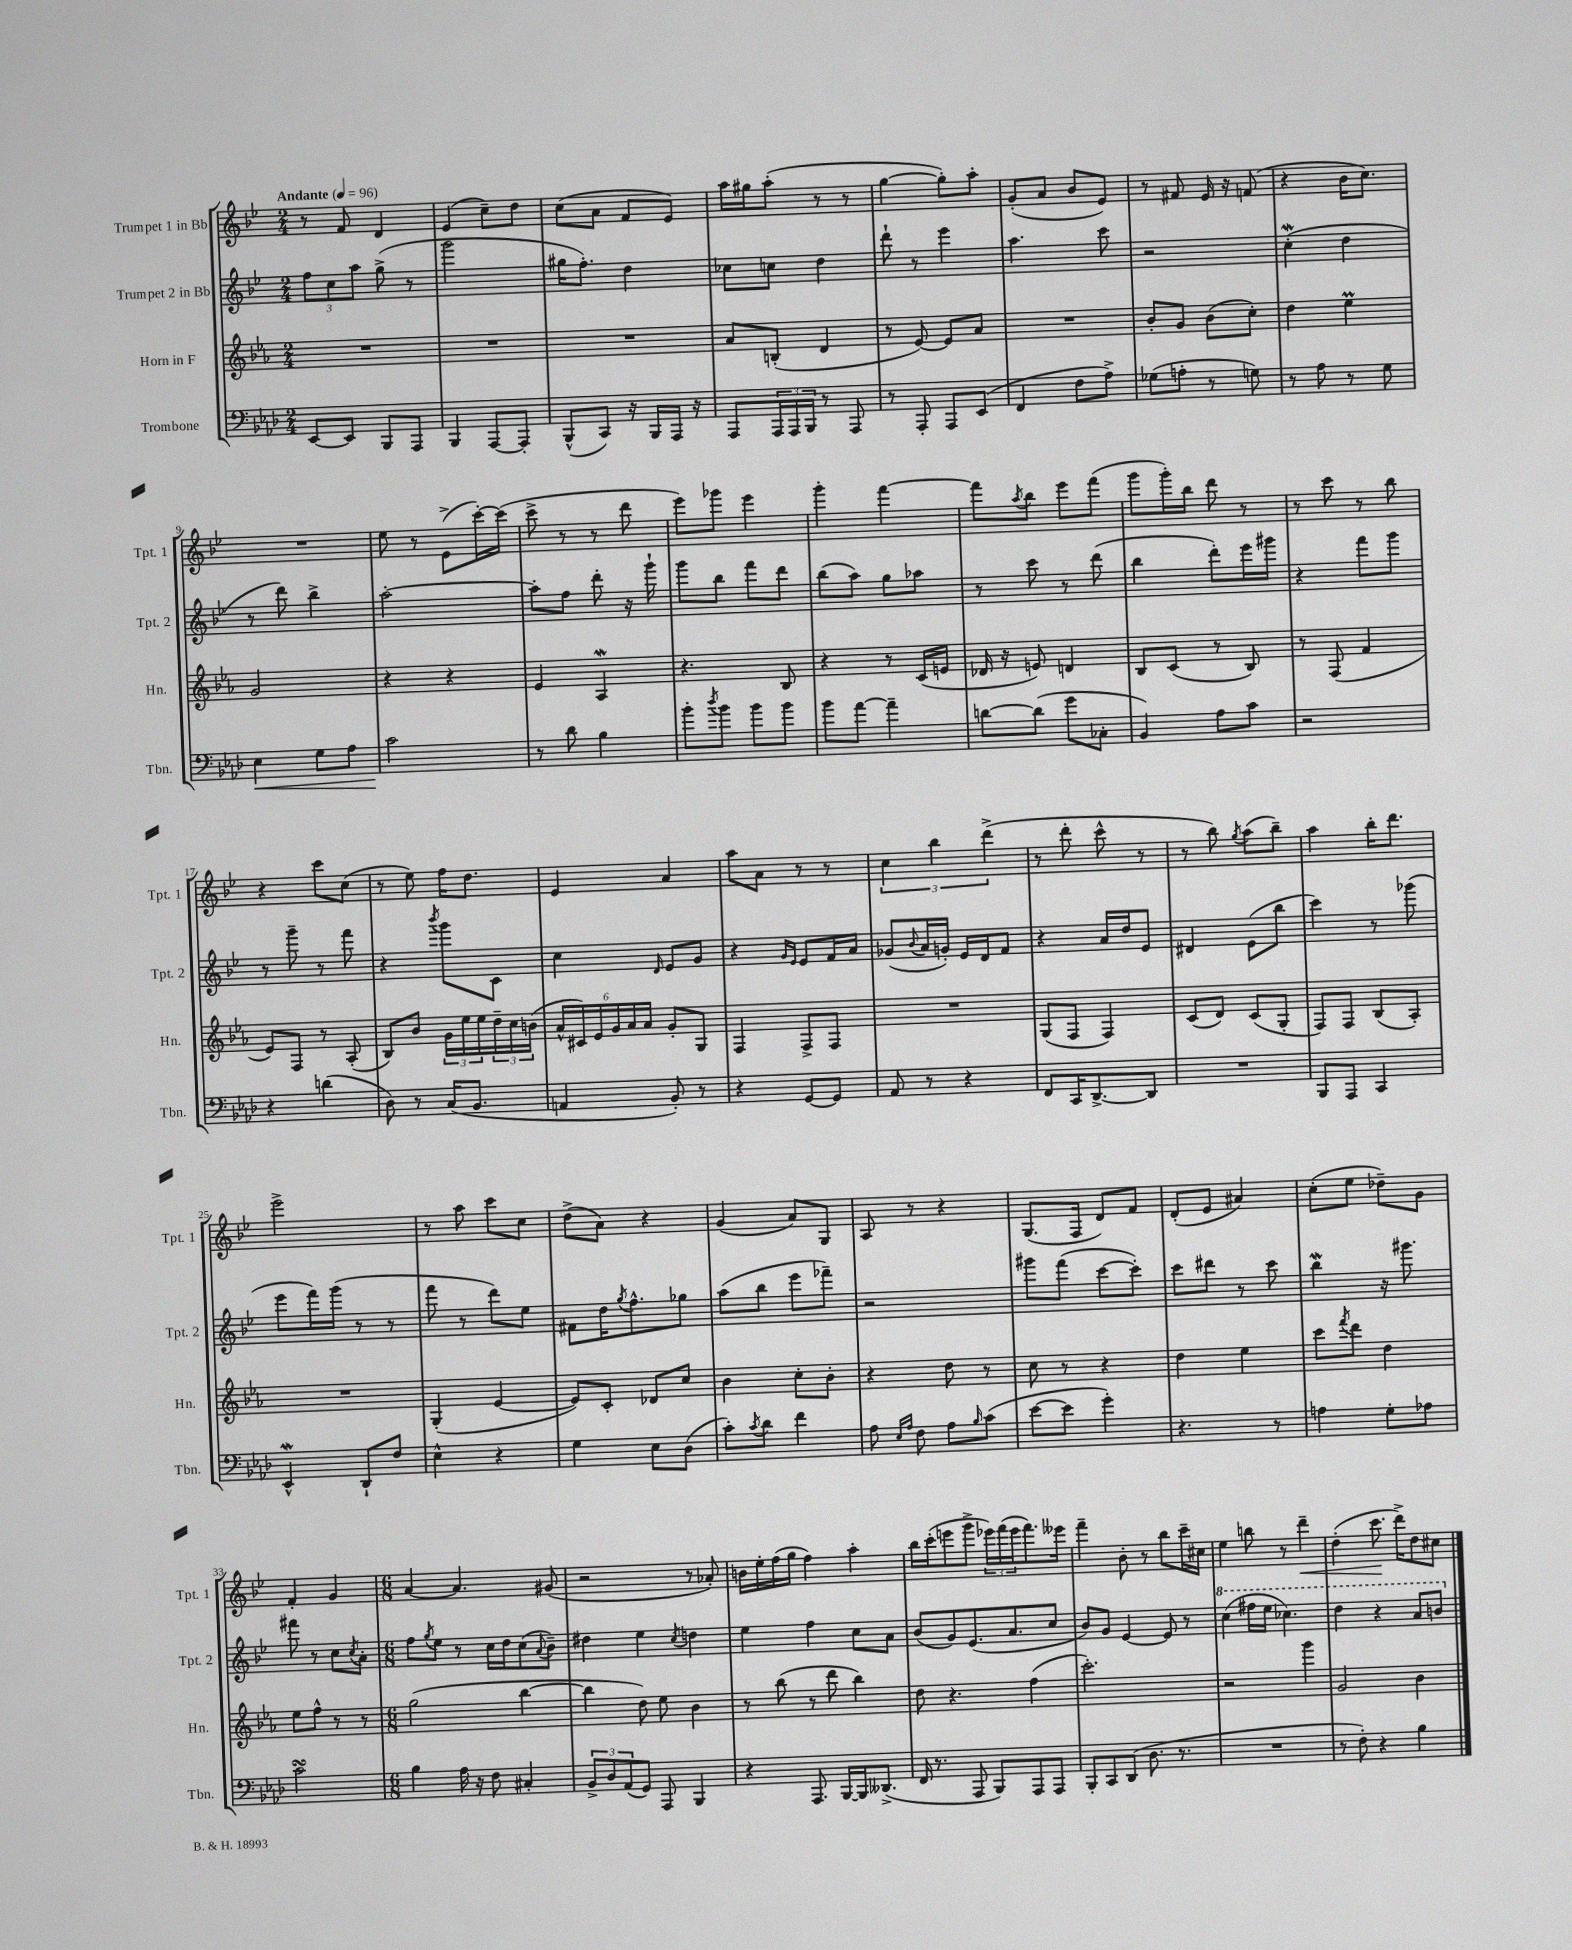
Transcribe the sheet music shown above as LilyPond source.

<<
\new StaffGroup <<
\new Staff = "s0" \with { instrumentName = "Trumpet 1 in Bb" shortInstrumentName = "Tpt. 1" } {
    \clef treble \key bes \major \numericTimeSignature \time 2/4 \tempo "Andante" 4 = 96
    r8 f'8 d'4 |
    ees'4( c''8--) d''8 |
    c''8( a'8 f'8 ees'8) |
    a''16 gis''16 a''8-.( r8 r8 |
    g''4~ g''8-.) a''8-. |
    g'8-.( a'8 bes'8 ees'8) |
    r8 fis'8 ees'16 r16 f'8( |
    r4 bes'16 c''8.) |
    R2 |
    ees''8 r8 ees'8->( c'''16~-.) c'''16( |
    c'''8-> r8 r8 d'''8 |
    ees'''8) ges'''8 ees'''4 |
    g'''4-. f'''4~ |
    f'''8 \acciaccatura { a''8 } bes''8 ees'''8 f'''8( |
    g'''8 g'''16-.) bes''16 d'''8 r8 |
    r8 c'''8 r8 bes''8 |
    r4 c'''8 c''8( |
    r8 ees''8) f''16 d''8. |
    ees'4 a'4 |
    a''8 a'8 r8 r8 |
    \tuplet 3/2 { c''4 bes''4 d'''4->( } |
    r8 d'''8-. c'''8-^ r8 |
    r8 bes''8) \acciaccatura { g''8 } a''8( bes''8--) |
    a''4 bes''16-. d'''8. |
    ees'''2-> |
    r8 a''8 c'''8 c''8 |
    d''8->( a'8) r4 |
    g'4( a'8) g8 |
    a8 r8 r4 |
    g8.( f16 d'8) f'8 |
    d'8-.( ees'8 ais'4) |
    c''8-.( ees''8 des''8--) g'8 |
    f'4-. g'4 |
    \numericTimeSignature \time 6/8 a'4~ a'4. gis'8( |
    r2 r8 aes'8-.) |
    b'16 ees''16-. f''16( g''16 f''4) a''4-. |
    bes''16 c'''16-.( e'''8 g'''8-> \tuplet 3/2 { ees'''16) f'''16( ees'''16 } f'''8.) eeses'''16 |
    f'''4-- bes'8-. r8 bes''8 c'''16-- cis''16 |
    ees''4 b''8 r8 d'''4--\< |
    d''4-.( c'''8.\! d'''16->) d''8 cis''8 \bar "|." |
}
\new Staff = "s1" \with { instrumentName = "Trumpet 2 in Bb" shortInstrumentName = "Tpt. 2" } {
    \clef treble \key bes \major \numericTimeSignature \time 2/4
    \tuplet 3/2 { f''8 c''8 a''8 } g''8->( r8 |
    g'''2 |
    gis''16 f''8.-.) d''4 |
    ces''8 c''8 d''4 |
    d'''8-! r8 ees'''4 |
    a''4. c'''8 |
    r2 |
    c''4-.\mordent( d''4 |
    r8 d'''8) bes''4-> |
    a''2~-. |
    a''8-. f''8 d'''8-. r16 g'''16-! |
    g'''8 bes''8 f'''8 d'''8 |
    bes''8( a''8) g''8 aes''8 |
    r8 c'''8 r8 d'''8( |
    bes''4 d'''8-.) ees'''16 gis'''16 |
    r4 f'''8 g'''8 |
    r8 g'''8-- r8 f'''8 |
    r4 \acciaccatura { bes'''8 } g'''8 c'8 |
    c''4 \grace { d'16 } ees'8 g'8 |
    r4 \grace { g'16 ees'16 } ees'8 f'16 a'16 |
    ges'8( \appoggiatura { bes'8 } a'16 g'16-.) ees'16 d'16 f'8 |
    r4 a'16 d''16 ees'8 |
    dis'4 ees'8( bes''8 |
    c'''4) r8 ges'''8( |
    ees'''8 f'''16) g'''16( r8 r8 |
    f'''8 r8 d'''8) ees''8 |
    fis'8 d''16 \acciaccatura { g''8 } f''8.-^ ges''8 |
    a''8( bes''8 ees'''8 fes'''8--) |
    r2 |
    gis'''8 f'''8( c'''8~ c'''8-.) |
    c'''8 dis'''8 r8 c'''8 |
    bes''4\mordent r16 gis'''8. |
    fis'''8 r8 c''8 \acciaccatura { c''8 } a'8-. |
    \numericTimeSignature \time 6/8 f''8 \acciaccatura { g''8 } ees''8 r8 c''16 d''16 c''8( \appoggiatura { a'8 } bes'8--) |
    dis''4 ees''4 \acciaccatura { c''8 } d''4 |
    ees''4 f''4 c''8 a'8 |
    bes'8( g'8) ees'8.( a'8. c''8 |
    bes'8) g'8 ees'4~ ees'8 r8 |
    \ottava #1 c'''4( fis'''16 ees'''16 ces'''4.) |
    d'''4 r4 a''8 b''8 \ottava #0 \bar "|." |
}
\new Staff = "s2" \with { instrumentName = "Horn in F" shortInstrumentName = "Hn." } {
    \clef treble \key ees \major \numericTimeSignature \time 2/4
    R2 |
    R2 |
    R2 |
    aes'8 b8-.( d'4 |
    r8 ees'8~) ees'8 aes'8 |
    R2 |
    bes'8-. g'8 bes'8( c''8-.) |
    d''4 ees''4\prall |
    g'2 |
    r4 r4 |
    ees'4 aes4\mordent |
    r4. bes8 |
    r4 r8 c'16( e'16 |
    des'16 r16 e'8) d'4 |
    bes8 c'8( r8 bes8) |
    r8 f8( f'4 |
    ees'8) f8 r8 aes8-.( |
    bes8) bes'8 \tuplet 3/2 { g'16 ees''16 ees''16 } \tuplet 3/2 { d''16-- c''16 b'16( } |
    \tuplet 6/4 { aes'16-^ cis'16) ees'16 g'16 aes'16 aes'16 } g'8-. g8 |
    f4 f8-> f8 |
    R2 |
    g8( f8 f4) |
    c'8( d'8) c'8( g8-. |
    f8) f8 bes8( aes8-.) |
    R2 |
    g4-.( ees'4~ |
    ees'8) c'8-. des'8 c''8 |
    bes'4 c''8-. bes'8-. |
    r4 d''8 r8 |
    c''8 r8 r4 |
    d''4 ees''4 |
    c'''8 \acciaccatura { f'''8 } d'''8 d''4 |
    ees''8 f''8-^ r8 r8 |
    \numericTimeSignature \time 6/8 g''2( bes''4~ |
    bes''4 d''8) ees''8 bes'4 |
    r8 bes''8( r8 d'''8 bes''4) |
    d''8 r4. f''4( |
    c'''2.-.) |
    r2 g'''4 |
    g'2 bes'4 \bar "|." |
}
\new Staff = "s3" \with { instrumentName = "Trombone" shortInstrumentName = "Tbn." } {
    \clef bass \key aes \major \numericTimeSignature \time 2/4
    ees,8~ ees,8 bes,,8 aes,,8 |
    bes,,4 aes,,8~ aes,,8-. |
    bes,,8-^( c,8) r16 bes,,16 aes,,16 r16 |
    aes,,8 \tuplet 3/2 { aes,,16 aes,,16 bes,,16 } r8 aes,,8 |
    r8 aes,,8-. aes,,8 ees,8( |
    f,4 f8 aes8->) |
    ges8( a8-. r8 g8) |
    r8 aes8 r8 g8 |
    ees4\< g8 aes8 |
    c'2\! |
    r8 des'8 bes4 |
    bes'8-. \acciaccatura { des''8 } bes'8 bes'8 bes'8 |
    bes'8 aes'8~ aes'4-- |
    d'8~ d'8( g'8 ces8-. |
    bes,4) aes8 c'8 |
    r2 |
    r4 d'4( |
    des8) r8 c16( bes,8. |
    a,4 bes,8-.) r8 |
    r4 g,8~ g,8 |
    aes,8 r8 r4 |
    f,8 c,16 des,8.~-> des,8 |
    R2 |
    bes,,8 aes,,8 c,4 |
    ees,4-^\mordent des,8-! f8 |
    ees4-^ r4 |
    g4 ees8 des8( |
    c'8-.) \acciaccatura { c'8 } des'8 f'4 |
    aes8 \grace { ees16 aes16 } f8 aes8 \grace { bes16 } c'8( |
    ees'8~ ees'8 g'4-.) |
    r4. r8 |
    a4 g8-. aes8 |
    c'2\turn |
    \numericTimeSignature \time 6/8 bes4 aes16 r16 f8 cis4-. |
    \tuplet 3/2 { bes,8-> des8 aes,8( } g,8) aes,,8 bes,,4 |
    r4 aes,,8. bes,,16~ bes,,16 deses,8.->( |
    f,16 r8. aes,,8 bes,,8) aes,,8 aes,,8 |
    bes,,8-. c,8 des,8( des8. r8. |
    R2. |
    r8 f8-.) r4 bes4 \bar "|." |
}
>>
>>
